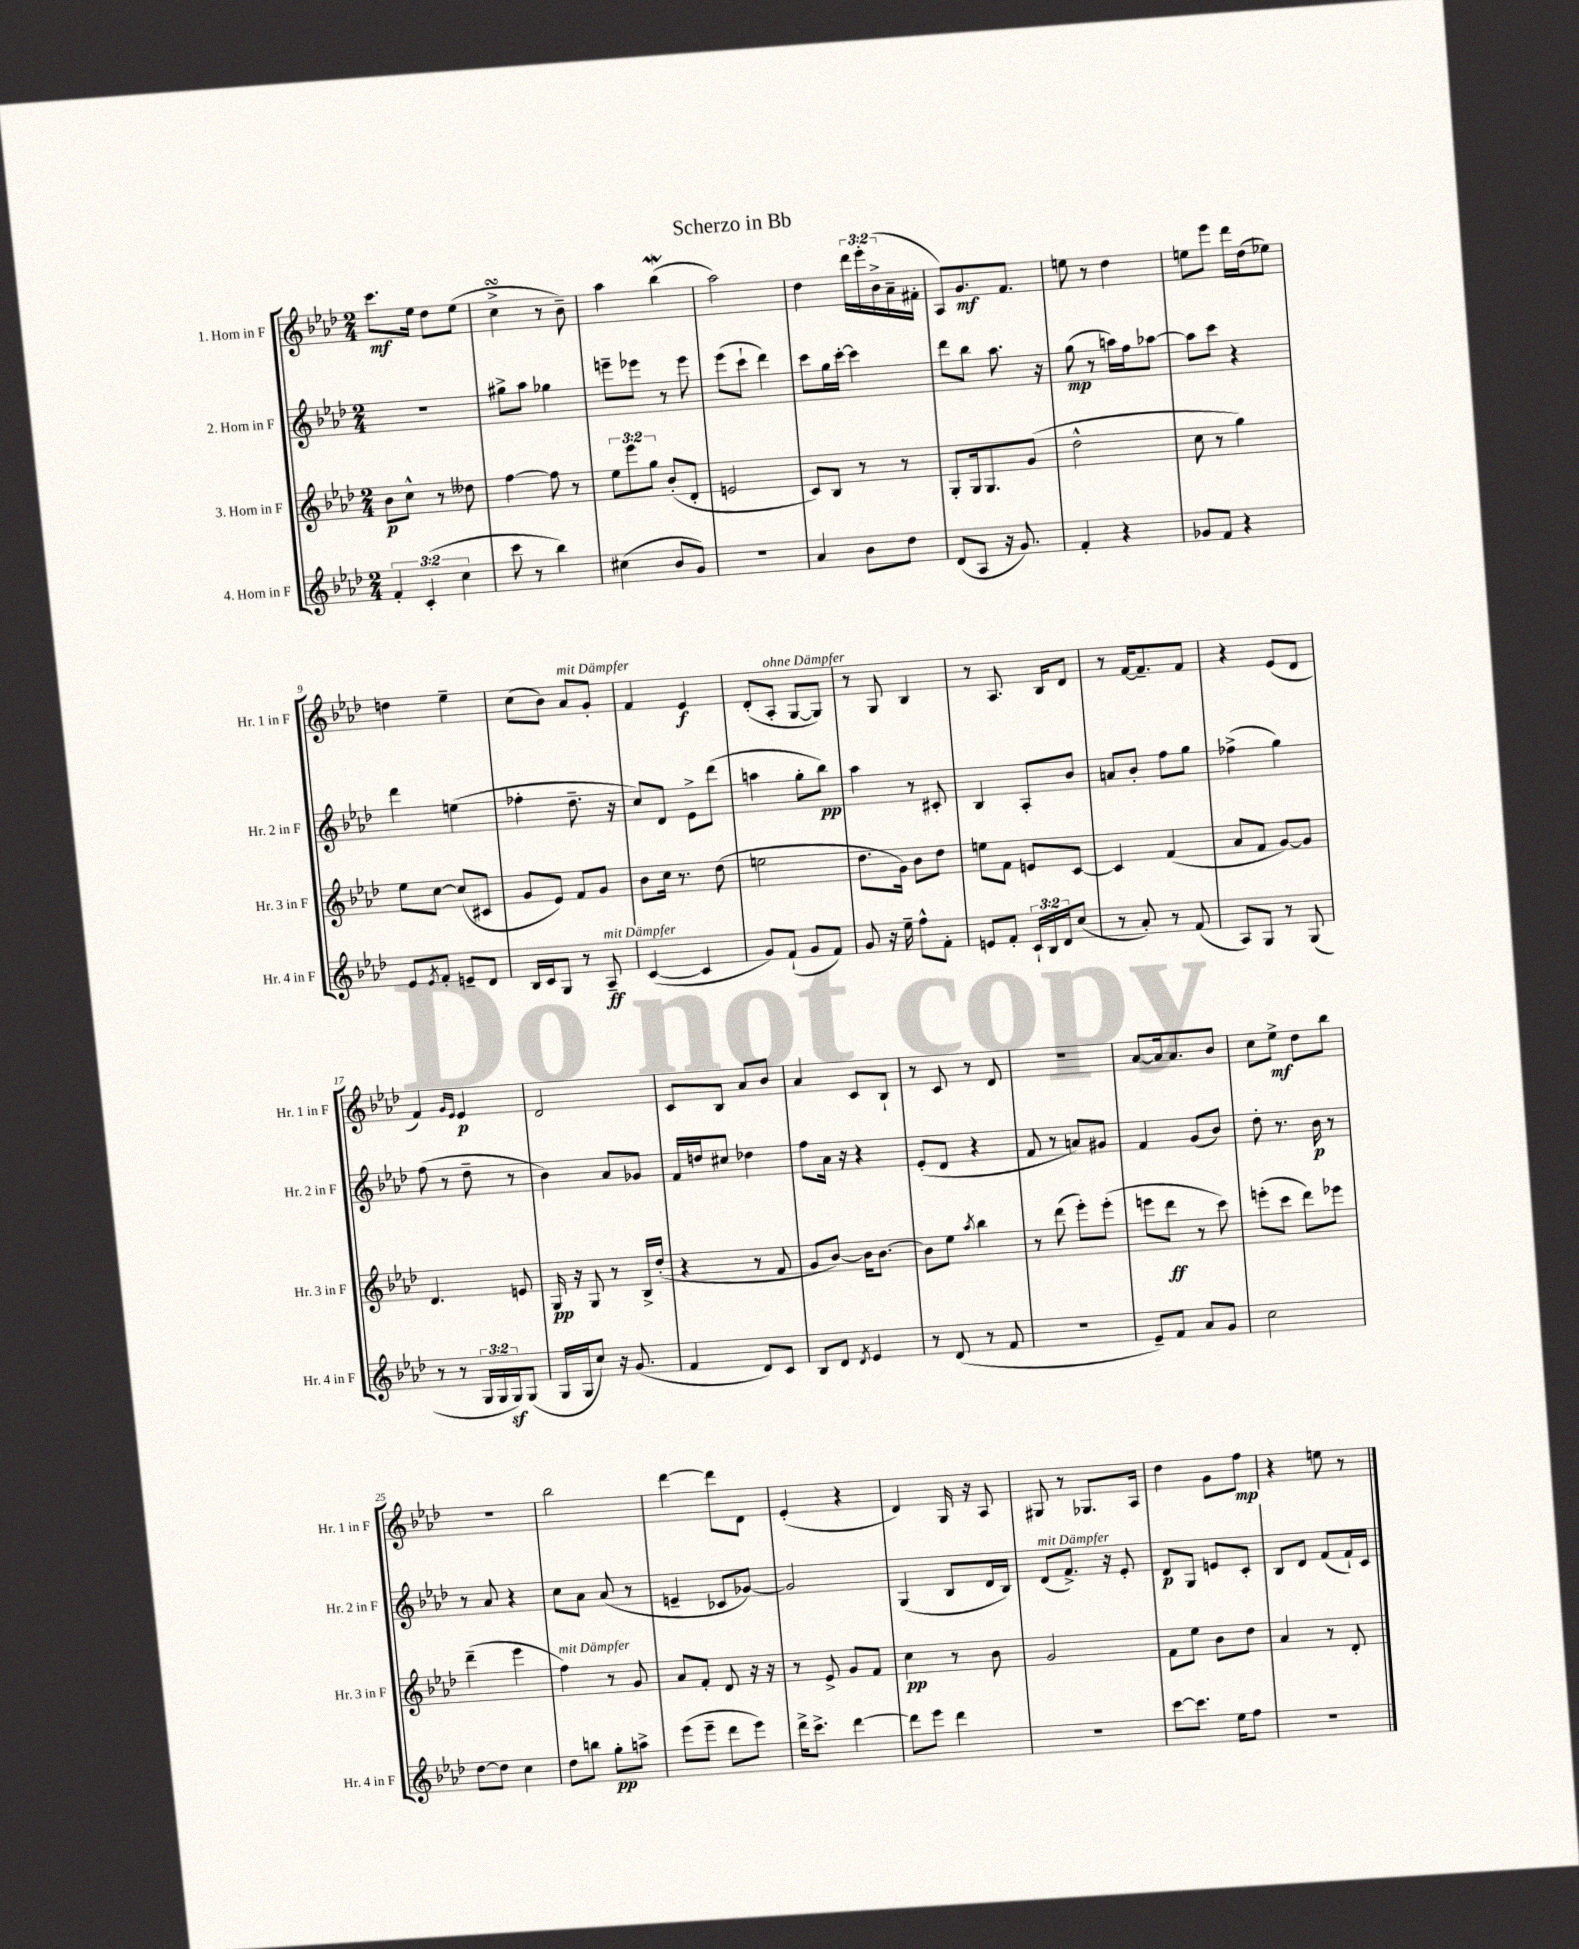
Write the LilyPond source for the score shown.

\header { title = "Scherzo in Bb" }
<<
\new StaffGroup <<
\new Staff = "s0" \with { instrumentName = "1. Horn in F" shortInstrumentName = "Hr. 1 in F" } {
    \clef treble \key aes \major \numericTimeSignature \time 2/4 \override Staff.TupletNumber.text = #tuplet-number::calc-fraction-text
    c'''8.\mf ees''16 des''8 ees''8( |
    c''4->\turn r8 bes'8--) |
    aes''4 bes''4\mordent( |
    aes''2) |
    des''4 \tuplet 3/2 { des'''16 ees'''16-. bes'16->( } aes'16-- fis'16-. |
    aes8) g'8.\mf f'8. |
    e''8 r8 des''4 |
    e''8 ees'''8 des'''16 des''16( ees''8) |
    d''4 ees''4-- |
    c''8( bes'8) aes'8^\markup { \italic "mit Dämpfer" } g'8-. |
    f'4 ees'4\f |
    des'8-.( aes8-.^\markup { \italic "ohne Dämpfer" } g8~ g8) |
    r8 g8 bes4 |
    r8 aes8. bes16 des'8 |
    r8 f'16~ f'8.-- f'8 |
    r4 ees'8( des'8 |
    f'4) \grace { g'16 ees'16 } ees'4\p |
    des'2 |
    c'8 bes8 aes'8 bes'8 |
    aes'4 c'8 bes8-! |
    r8 c'8 r8 des'8 |
    R2 |
    aes'8~ aes'16 aes'8. bes'8 |
    c''8 ees''8->\mf des''8 bes''8 |
    R2 |
    bes''2 |
    des'''4~ des'''8 des'8 |
    ees'4-.( r4 |
    des'4) g16 r16 aes8 |
    gis8 r8 ges8. aes16 |
    des''4 g'8 f''8\mp |
    r4 e''8 r8 \bar "|." |
}
\new Staff = "s1" \with { instrumentName = "2. Horn in F" shortInstrumentName = "Hr. 2 in F" } {
    \clef treble \key aes \major \numericTimeSignature \time 2/4
    R2 |
    gis''8-> aes''8 ges''4 |
    e'''8-- ees'''8 r8 ees'''8 |
    ees'''8( c'''8-! des'''4) |
    c'''8 g''16 c'''16~-. c'''4 |
    des'''8 bes''8 aes''8. r16 |
    g''8\mp( r8 a''16) f''16 aes''8~ |
    aes''8 c'''8 r4 |
    des'''4 e''4( |
    fes''4-. des''8.-- r16 |
    c''8) des'8 ees'8-> des'''8( |
    a''4 g''8-. bes''8\pp) |
    aes''4 r8 cis'8-. |
    bes4 aes8-. bes'8 |
    a'8 bes'8-. f''8 g''8 |
    fes''4->( g''4) |
    f''8( r8 des''8-- r8 |
    bes'4) aes'8 ges'8 |
    f'16 d''16 cis''8 des''4 |
    f''8 aes'16 r16 r4 |
    ees'8-.( des'8 r4 |
    f'8 r8 a'8) gis'8 |
    f'4 g'8( bes'8) |
    des''8-. r8. bes'16\p r8 |
    r8 aes'8 r4 |
    c''8 aes'8 aes'8( r8 |
    e'4-- ces'8 ges'8~) |
    ges'2 |
    g4( bes8 des'16 bes16) |
    des'8^\markup { \italic "mit Dämpfer" }( f'8.->) r16 ees'8-. |
    des'8\p g8 e'8 c'8-. |
    bes8 des'8 f'8( f'16-!) c'16 \bar "|." |
}
\new Staff = "s2" \with { instrumentName = "3. Horn in F" shortInstrumentName = "Hr. 3 in F" } {
    \clef treble \key aes \major \numericTimeSignature \time 2/4 \override Staff.TupletNumber.text = #tuplet-number::calc-fraction-text
    bes'8\p c''8-^ r8 deses''8 |
    f''4~ f''8 r8 |
    \tuplet 3/2 { ees''8 ees'''8 g''8 } bes'8-.( des'8-. |
    e'2 |
    c'8) bes8 r8 r8 |
    g8-. g16 g8. g'8( |
    des''2-^ |
    c''8 r8 g''4) |
    ees''8 c''8~ c''8( cis'8 |
    g'8 ees'8) f'8 g'8 |
    bes'8 c''16 r8. des''8( |
    e''2 |
    des''8. g'16) bes'8 des''8 |
    e''8 f'8 e'8 c'8~ |
    c'4 f'4( |
    aes'8 f'8 g'8~) g'8 |
    des'4. e'8 |
    g16\pp r16 g8 r8 bes16-> des''16-.( |
    r4 r8 f'8 |
    g'8 bes'8~) bes'16 bes'8.~ |
    bes'8 ees''8 \acciaccatura { aes''8 } bes''4 |
    r8 des'''8( ees'''8-.) ees'''8-.( |
    e'''8 des'''8\ff r8 c'''8) |
    e'''8-.( c'''8 des'''8) ees'''8 |
    des'''4--( ees'''4 |
    f''4^\markup { \italic "mit Dämpfer" }) r8 g'8 |
    aes'8 f'8-. des'8 r16 r16 |
    r8 ees'8-> g'8 f'8 |
    c''4\pp r8 bes'8 |
    g'2 |
    f'8 ees''8 bes'8 des''8 |
    aes'4 r8 des'8-. \bar "|." |
}
\new Staff = "s3" \with { instrumentName = "4. Horn in F" shortInstrumentName = "Hr. 4 in F" } {
    \clef treble \key aes \major \numericTimeSignature \time 2/4 \override Staff.TupletNumber.text = #tuplet-number::calc-fraction-text
    \tuplet 3/2 { f'4-. c'4-.( c''4 } |
    c'''8 r8 bes''4) |
    cis''4( bes'8 g'8) |
    r2 |
    aes'4 bes'8 des''8 |
    des'8( aes8 r16 g'8.) |
    f'4-. r4 |
    ges'8 f'8 r4 |
    ees'8 \acciaccatura { ees'8 } f'8-. e'8-- des'8 |
    bes16 c'16 g8 r8 aes8--\ff^\markup { \italic "mit Dämpfer" } |
    c'4~( c'4 |
    g'8) f'8-!( g'8 f'8) |
    g'8 r16 ees''16-- f''8-^ f'8-. |
    e'8 f'8-. \tuplet 3/2 { c'16-! bes16 des'16 } c''8( |
    r8 aes'8-.) r8 f'8( |
    aes8) g8 r8 g8( |
    r8 r8 \tuplet 3/2 { g16 g16 g16\sf) } g8( |
    g16 g16 c''8) r16 g'8.( |
    f'4 des'8) c'8 |
    bes8 des'8 \acciaccatura { des'8 } ees'4 |
    r8 des'8( r8 f'8 |
    r2 |
    ees'8--) f'8 aes'8 g'8 |
    c''2 |
    des''8~ des''8 c''4 |
    des''8 b''8 g''8-.\pp a''8-> |
    ees'''8( ees'''8-- des'''8 ees'''8) |
    des'''16-> c'''8.-> des'''4~ |
    des'''8 ees'''8 des'''4 |
    R2 |
    c'''8~ c'''8. ees''16 f''8 |
    R2 \bar "|." |
}
>>
>>
